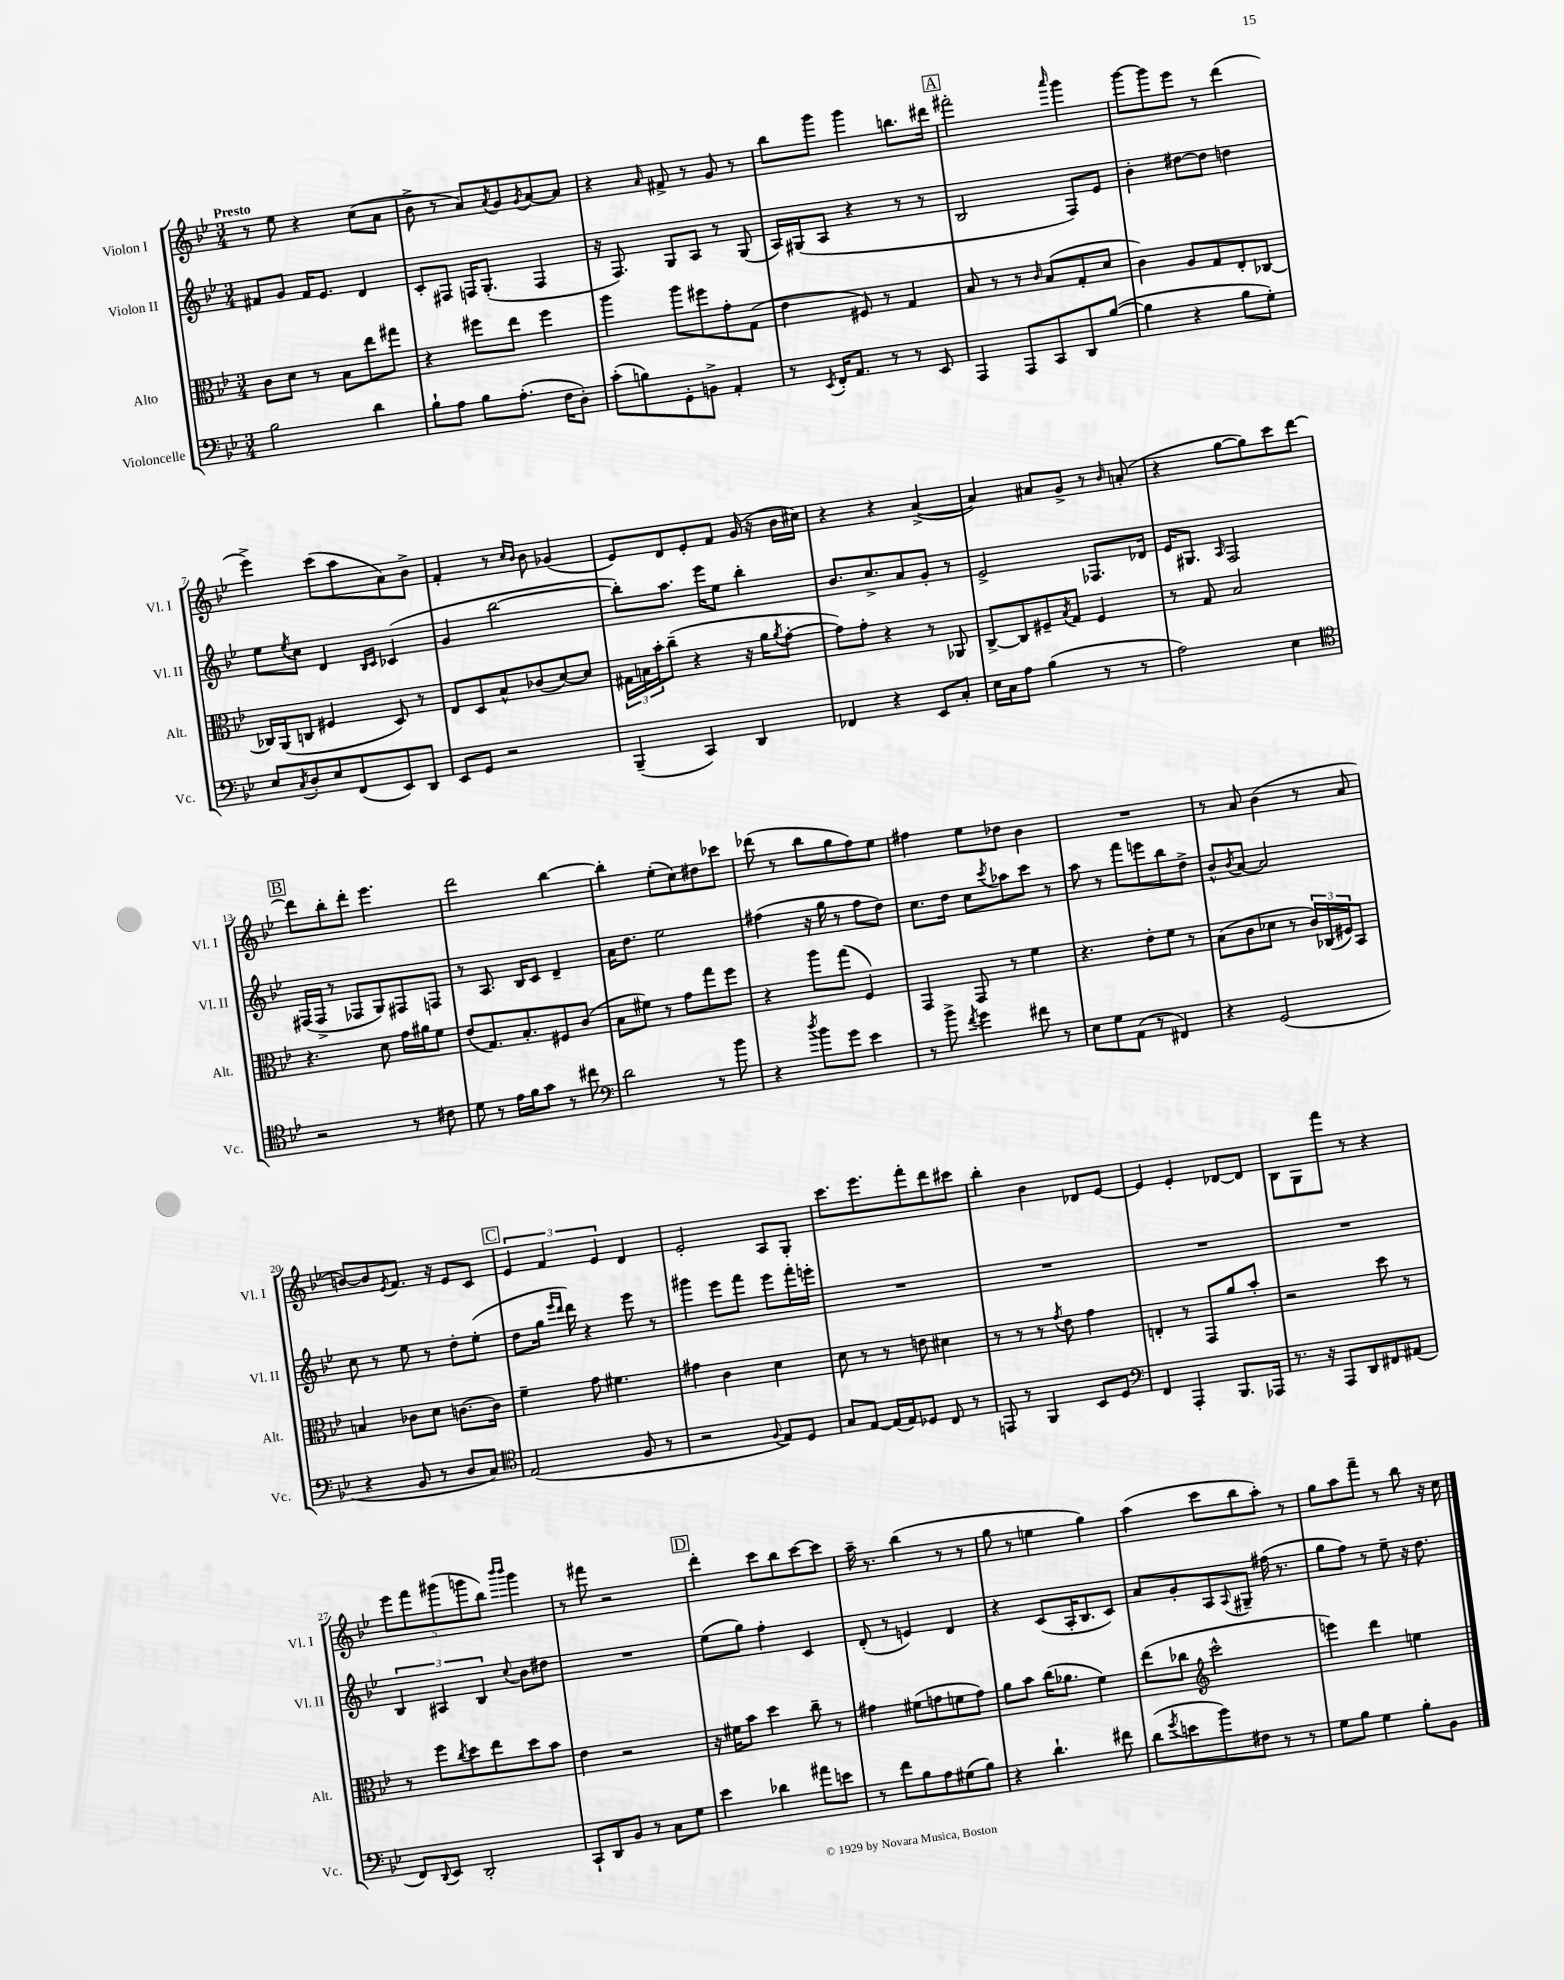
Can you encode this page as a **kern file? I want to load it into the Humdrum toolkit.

**kern	**kern	**kern	**kern
*part4	*part3	*part2	*part1
*staff4	*staff3	*staff2	*staff1
*I"Violoncelle	*I"Alto	*I"Violon II	*I"Violon I
*I'Vc.	*I'Alt.	*I'Vl. II	*I'Vl. I
*clefF4	*clefC3	*clefG2	*clefG2
*k[b-e-]	*k[b-e-]	*k[b-e-]	*k[b-e-]
*M3/4	*M3/4	*M3/4	*M3/4
=1	=1	=1	=1
!	!	!	!LO:TX:a:B:t=Presto
2B-\	8c\L	8f#X/L	8r
.	8d\J	8g/J	8ee-\
.	8r	16f#/KL	4r
.	.	8.e-/J	.
.	8B-\L	.	.
4d\	8ee-\	4d/	(8cc\L
.	8gg#X\J	.	8a\J
=2	=2	=2	=2
8B-`\L	4r	8c'/L	8b-^\
8A\J	.	8F#X/J	8r
8B-\L	8ff#X\L	16Fn/KL	8a/L)
.	.	(8.G'/J	.
.	.	.	8qa/
(8.A'\J	8ee-\J	.	8g/
.	.	.	8qg/
.	4ff#\	4F/	[8a/
16F\KL	.	.	.
8D'\J)	.	.	8a/J]
=3	=3	=3	=3
(8c'\L	4aa\	16r	4r
.	.	8.F/)	.
8Bn\)	.	.	.
.	.	.	16qqa/
8GG'\	8aa\L	8G/L	8f#X^/
8BBn^\J	8ff#X\	8A/J	8r
4AA'/	8g'\	8r	8g/
.	(8G\J	(8G/	8r
=4	=4	=4	=4
8r	4e-\	16A/LL)	8bb-\L
.	.	(16G#X/J	.
8qEE-/	.	.	.
16FF'/KL	.	8A/J	8ggg\J
8.AA/J	.	.	.
.	8F#X/)	4r	4ggg\
8r	8r	.	.
8r	4G/	8r	8.bbn\L
8EE-/	.	8r	.
.	.	.	16ddd#X\Jk
!!LO:REH:place=s1:t=A
=5	=5	=5	=5
4AAA/	8B-/	2B-/	2fff#X'\
.	8r	.	.
8AAA/L	8r	.	.
.	16qqc/	.	.
8CC/	(8B-/L	.	.
.	.	.	16qqaaa/
8DD/	8G'/	8F/L)	4ggg\
([8B-/J	8d/J	8e-/J	.
=6	=6	=6	=6
4B-\]	4c\)	4b-'\	[8ggg\L
.	.	.	8ggg\]
4r	8A/L	[8dd#X\L	8eee-\J
.	8G/	8dd#\J]	8r
8B-\L	8E-'/	4ddn\	(4ddd\
8G'\J)	[8C-X/J	.	.
!!LO:LB:g=z
=7	=7	=7	=7
8E-/L	16C-X/LL]	8ee-\L	4eee-^\)
.	(16AA/J	.	.
8qC/	.	8qee-/	.
8D'/	8Cn/J	8cc\J	.
8E-/	4F#X/	4d/	(8ccc\L
(8FF/	.	.	8aa\
.	.	16qqB-/LL	.
.	.	16qqc/JJ	.
8EE-/)	8D/)	(4c-X/	8a\)
8DD/J	8r	.	8b-^\J
=8	=8	=8	=8
8EE-/L	8E-/L	4g/	4f'/
8GG/J	8D/	.	.
2r	8B-^^/	[2bb-\	8r
.	.	.	16qqcc/LL
.	.	.	16qqb-/JJ
.	(8c-X/	.	8b-\
.	[8d/)	.	(4g-X/
.	8d/J]	.	.
=9	=9	=9	=9
(4BBB-~/	24G#X\LL	8bb-'\L])	8e-/L)
.	24Bn\	.	.
.	24b-'\J	.	.
.	(8cc~\J	8.aa\J	8d/
4CC/)	4r	.	8e-'/
.	.	16eee-\KL	.
.	.	8ee-\J	8f/J
4DD/	16r	4bb-'\	(16g/
.	16a\KL	.	16r
.	8qa/	.	.
.	[8g'\J	.	16b-\LL
.	.	.	16cc#X\JJ)
=10	=10	=10	=10
4FF-X/	8g\L])	8.b-/L	4r
.	8g'\J	.	.
.	.	8.cc^/	.
4r	4r	.	4r
.	.	8a/	.
8EE-/L	8r	8g'/J	([4a^/
8C'/J	8AA-X/	8r	.
=11	=11	=11	=11
16E-\LL	[8C^/L	2e-^/	4a/])
16C\J	.	.	.
8A\J	8C/]	.	.
(4B-\	8F#X~/	.	8a#X/L
.	8qB-/	.	.
.	8G/J	.	8g^/J
8r	4F#/	8.F-X/L	8r
.	.	.	16qqb-/
8r	.	.	(8an'/
.	.	16d-X/Jk	.
=12	=12	=12	=12
2A\)	8r	16e-/KL	4r
.	.	8.G#X/J	.
.	8G/	.	.
.	.	16qqA/	.
.	2B-/	2F/	[8gg\L
.	.	.	8gg\])
4E-\	.	.	8ccc\
.	.	.	[8ddd\J
!!LO:LB:g=z
!!LO:REH:place=s1:t=B
=13	=13	=13	=13
*clefC4	*	*	*
2r	4.r	(16F#X/LL	8ddd\L]
.	.	16F#^/JJ	.
.	.	8r	8bb-'\
.	.	8F-X/L	8ddd'\J
.	8d\	8G/)	4.eee-\
8r	16g\LL	8F#X/	.
.	16a#X\J	.	.
8c#X\	8f\J	8Fn/J	.
=14	=14	=14	=14
8d\	(8e-/L	8r	2ddd\
8r	8.G/)	8.A/	.
16e-\LL	.	.	.
16f\J	8.B-'/	16B-/KL	.
8g\J	.	8c/J	.
8r	8F#X/	4d~/	[4bb-\
8cc#X\	(8c/J	.	.
=15	=15	=15	=15
*clefF4	*	*	*
2d\	8B-\L	16a\KL	4bb-'\]
.	.	8.dd\J	.
.	8f#X\J)	.	.
.	8r	2ee-\	(8ee-'\L
.	8g\L	.	8cc\)
8r	8gg\	.	8dd#X\
8b-\	8ff\J	.	8ccc-X\J
=16	=16	=16	=16
4r	4r	(4ff#X\	(8ddd-X\
.	.	.	8r
8qdd/	.	.	.
8b-\L	8aa\L	16r	8bb-\L
.	.	16gg\	.
8g\J	(8gg\J	8r	8gg\
4e-\	4F/)	8ff#\L	8ff\)
.	.	8dd\J)	8ee-\J
=17	=17	=17	=17
8r	4GG/	8.cc\L	4ff#X\
8b-^\	.	.	.
.	.	16dd\Jk	.
8qf/	.	.	.
4g\	8GG/	8cc\L	8ee-\L
.	.	8qccc/	.
.	8r	8aa-X\	8dd-X\J
8f#X\	4f\	8ccc\J	4b-\
8r	.	8r	.
=18	=18	=18	=18
8E-\L	4.r	8aa\	2.r
8G\	.	8r	.
(8AA\J	.	8fff\L	.
8r	8e-'\L	8eeen\	.
4FF#X/)	8f\J	8bb-\	.
.	8r	8dd^\J	.
=19	=19	=19	=19
4r	(8B-\L	8b-^^/L	8r
.	.	8qb-/	.
.	8c\	[8a/J	8a/
(2GG/	8d-X\J	2a/]	(4b-\
.	8r	.	.
.	24c/LL)	.	8r
.	(24C-X/	.	.
.	24F#X/J)	.	.
.	8BB-/J	.	8a/
!!LO:LB:g=z
=20	=20	=20	=20
4r	4Bn/	8cc\	[8bn/L)
.	.	8r	8b/]
.	.	.	8qe-/
8BB-/	8c-X\L	8ee-\	8.f/J
8r	8d\J	8r	.
.	.	.	16r
8D/L	[8.cn\L	8dd'\L	8e-/L
8C/J)	.	(8ee-'\J	8c/J
.	16c\Jk]	.	.
!!LO:REH:place=s1:t=C
=21	=21	=21	=21
*clefC4	*	*	*
(2E-/	4f~\	8dd\L	6e-/
.	.	16gg\Jk	.
.	.	.	6f/
.	.	16qqeee-/LL	.
.	.	16qqddd/JJ	.
.	.	16ddd\)	.
.	8g\	4r	.
.	.	.	6e-/
.	4.f#X\	.	.
8F/	.	8eee-\	4d/
8r	.	8r	.
=22	=22	=22	=22
2r	4g#X\	4ggg#X\	2e-'/
.	4c\	8eee-\L	.
.	.	8fff\J	.
8qqF/	.	.	.
8E-/L)	4d\	8eee-\L	8A/L
8D/J	.	16fff'\L	8G'/J
.	.	16eeen'\JJ	.
=23	=23	=23	=23
8G/L	8d\	2.r	8.ccc\L
[8E-/J	8r	.	.
.	.	.	8.eee-\
(16E-/LL]	8r	.	.
16E-/J)	.	.	.
8D-X/J	8en\	.	8fff'\
8C/	4d#X\	.	8ddd\
8r	.	.	8ccc#X\J
=24	=24	=24	=24
8EEn/	8r	2.r	4bb-'\
8r	8r	.	.
4FF/	8r	.	4b-\
.	8qg/	.	.
.	8e-\	.	.
8BB-/L	4g\	.	8d-X/L
8D/J	.	.	[8e-/J
=25	=25	=25	=25
*clefF4	*	*	*
4FF/	4En'/	2.r	4e-/]
4AAA'/	8r	.	4e-'/
.	8GG/L	.	.
8.BBB-/L	8a/	.	[8d-X/L
.	8b-'/J	.	8d-/J]
16AAA-X/Jk	.	.	.
=26	=26	=26	=26
8.r	2r	2.r	8B-\L
.	.	.	8G\
16r	.	.	.
8AAA/L	.	.	8fff\J
8DD/	.	.	8r
8FF#X/	8dd\	.	4r
(8AA#X/J	8r	.	.
!!LO:LB:g=z
=27	=27	=27	=27
8FF/L)	8r	6B-/	10eee-\L
.	.	.	10fff\
8qqDD/	.	.	.
8EE-/J	8ff\L	.	.
.	.	6A#X/	.
.	.	.	(10ggg#X\
.	8qcc/	.	.
2DD'/	8dd\	.	.
.	.	.	10gggn\
.	.	6B-/	.
.	8ee-\	.	.
.	.	.	10bb-\J)
.	.	.	16qqbbb-/LL
.	.	8qqcc/	16qqbbb-/JJ
.	8dd\	8b-\L	4ggg\
.	8b-\J	8dd#X\J	.
=28	=28	=28	=28
8CC`/L	4e-\	2.r	8r
8DD/	.	.	8fff#X\
8BB-/J	2r	.	2r
8r	.	.	.
8C\L	.	.	.
8G\J	.	.	.
!!LO:REH:place=s1:t=D
=29	=29	=29	=29
4e-\	16r	(8ee-\L	4ddd'\
.	16f#X\KL	.	.
.	8b-\J	8gg\J)	.
4d-X\	4dd\	4ff'\	8ccc\L
.	.	.	8bb-\
8a#X\L	8cc~\	4c/	[8ccc\
8en\J	8r	.	8ccc\J]
=30	=30	=30	=30
8r	4g#X\	(8d'/	16aa~\
.	.	.	8.r
8f\L	.	8r	.
8B-\	(8f#X\L	4en/)	(4bb-\
8A\	8gn\	.	.
(8G#X\	8fn\	4d/	8r
8B-\J)	8g\J)	.	8r
=31	=31	=31	=31
4r	8a\L	4r	8gg\
.	8b-\J	.	8r
4.d`\	(16cc\KL	(8c/L	4een\
.	8.a-X\J	.	.
.	.	16A'/K	.
.	.	8.B-/	.
.	4f\)	.	4gg\)
8f#X\	.	8c/J)	.
=32	=32	=32	=32
(8d\L	(8ee-\L	8a/L	(4aa\
8qg/	.	.	.
8en\	8cc-X\J	8g'/	.
*	*clefG2	*	*
8b-\)	2ccc^^\	8A/	8ccc\L
.	.	8qqA/	.
8F#X\J	.	8G#X~/J	8bb-\
8r	.	(16ff#X\	8aa'\J)
.	.	8.r	.
8r	.	.	8r
=33	=33	=33	=33
8G\L	4eeen\)	8gg\L	8gg\L
8B-\J	.	8ff\J)	8aa\
4G\	4ddd\	8r	8fff~\J
.	.	8ee-~\	8r
8B-'\L	4een\	16r	8bb-\
.	.	8.dd\	.
8BB-\J	.	.	16r
.	.	.	16cc\
==	==	==	==
*-	*-	*-	*-
